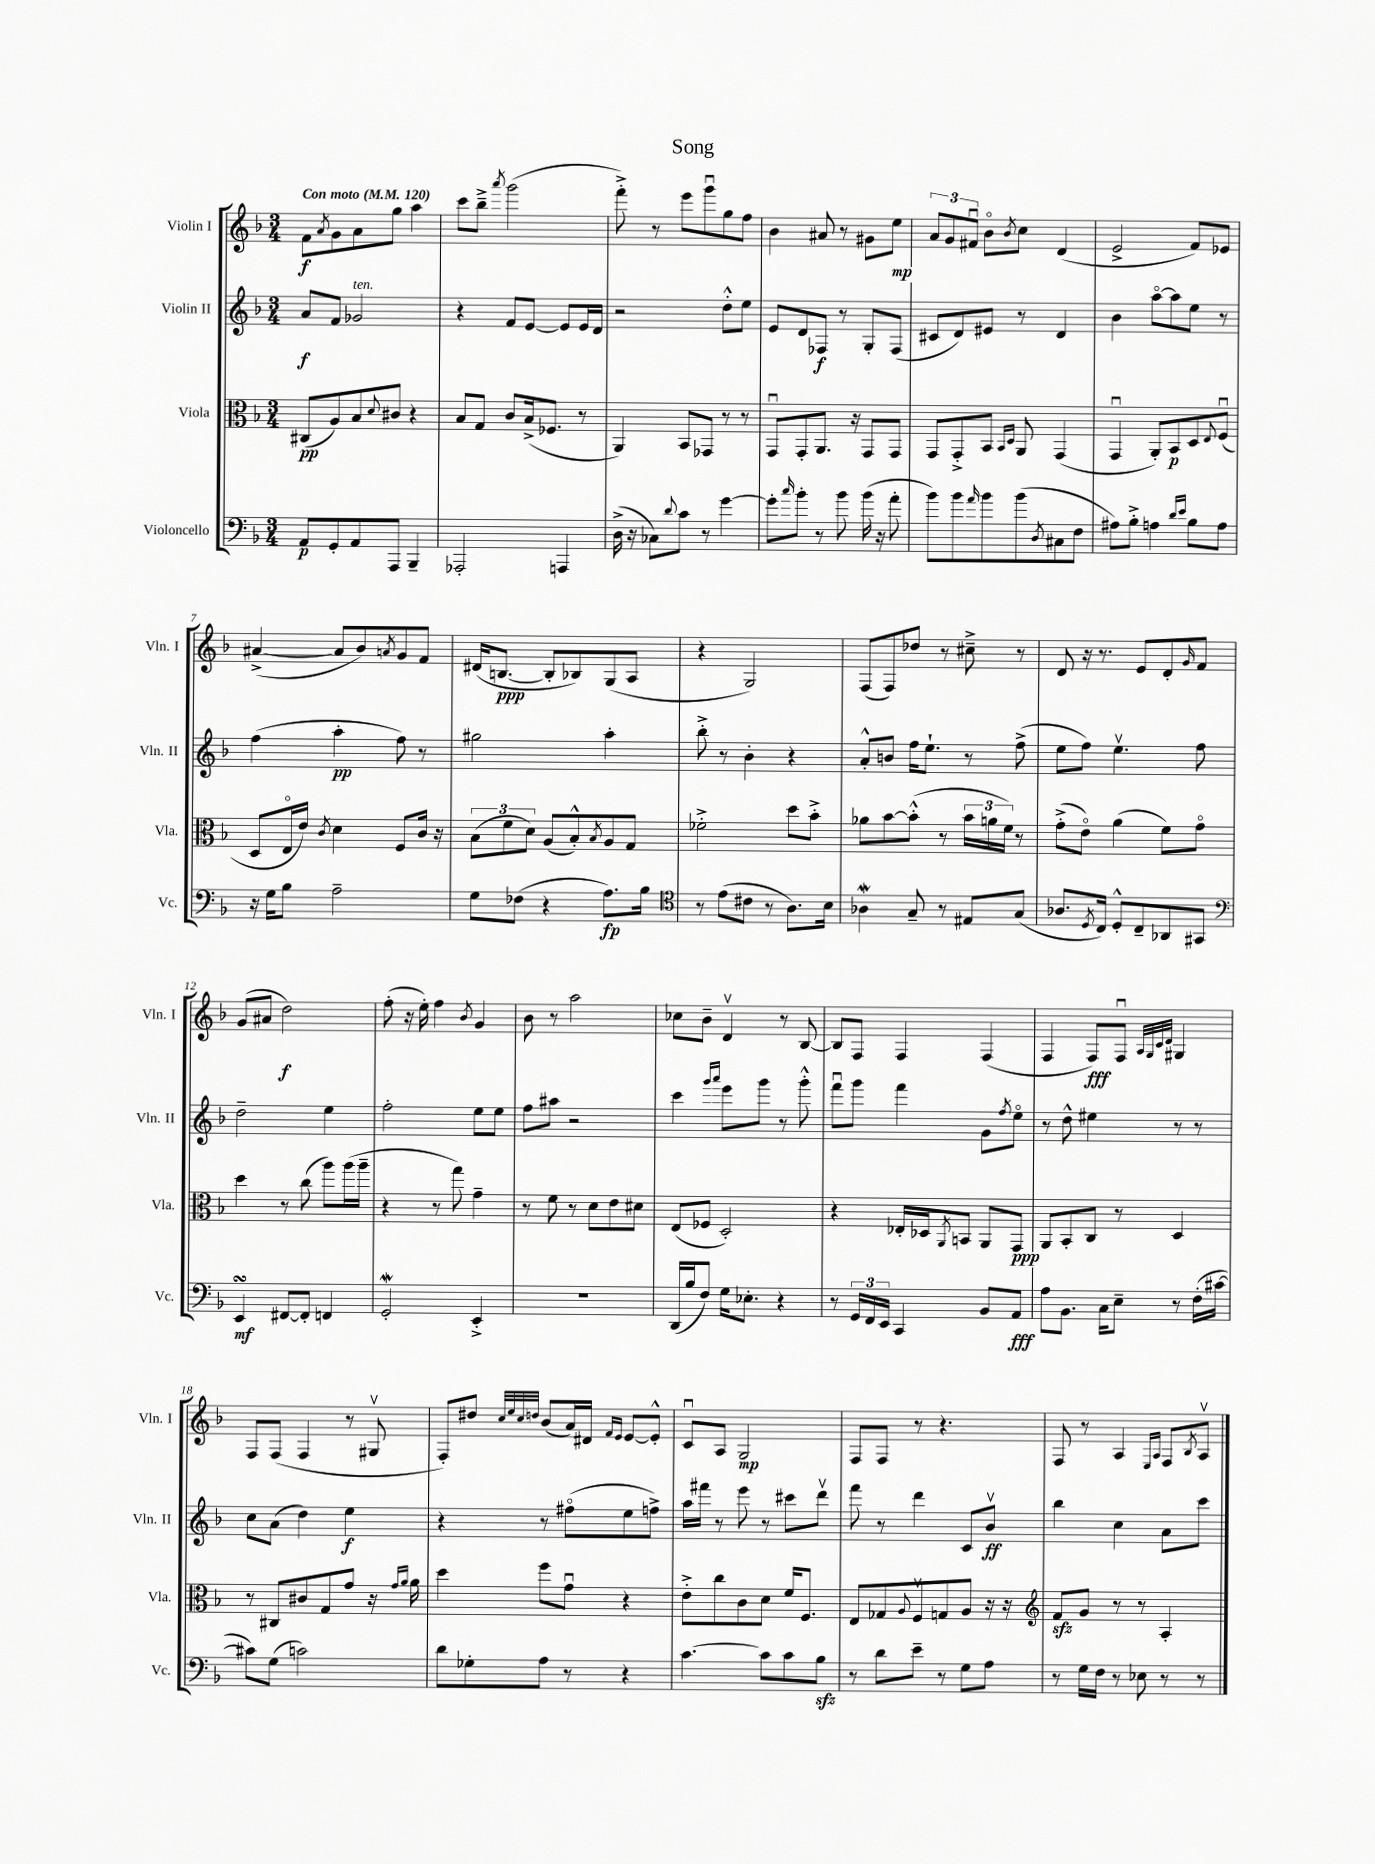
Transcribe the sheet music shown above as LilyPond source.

\header { title = "Song" }
<<
\new StaffGroup <<
\new Staff = "s0" \with { instrumentName = "Violin I" shortInstrumentName = "Vln. I" } {
    \clef treble \key f \major \numericTimeSignature \time 3/4 \tempo "Con moto" 4 = 120
    f'8\f \acciaccatura { a'8 } g'8 a'8 g''8 a''4 |
    c'''8 bes''8---> \acciaccatura { a'''8 } g'''2( |
    f'''8-.->) r8 e'''8 g'''8\downbow g''8 f''8 |
    bes'4 ais'8 r8 gis'8 e''8\mp |
    \tuplet 3/2 { a'8 g'8 fis'8\downbow } bes'8\flageolet \acciaccatura { bes'8 } c''8 d'4( |
    e'2-> f'8) ees'8 |
    ais'4~->( ais'8 bes'8) \acciaccatura { a'8 } g'8 f'8 |
    dis'16( b8.~\ppp b8-. bes8) g8( a8 |
    r4 g2) |
    f8( f8) des''8 r8 cis''8---> r8 |
    d'8 r16 r8. e'8 d'8-. \grace { g'16 } f'8 |
    g'8( ais'8 d''2\f) |
    f''8-.( r16 e''16-.) f''4 \acciaccatura { bes'8 } g'4 |
    bes'8 r8 a''2 |
    ces''8 bes'8-- d'4\upbow r8 bes8~ |
    bes8 f8 f4 f4( |
    f4 f8\fff) f8\downbow \grace { a32 g32 c'32 d'32 } gis4 |
    f8 f8( f4 r8 gis8\upbow |
    f8-.) dis''8 \grace { c''32 e''32 c''32 d''32 } bes'8( a'16) dis'16 \grace { f'16 e'16 } e'8~ e'8-.-^ |
    c'8\downbow a8 g2\mp |
    f8 f8 r8 r4. |
    f8 r8 a4 \grace { e16 a16 } f8 \acciaccatura { bes8 } a8\upbow \bar "|." |
}
\new Staff = "s1" \with { instrumentName = "Violin II" shortInstrumentName = "Vln. II" } {
    \clef treble \key f \major \numericTimeSignature \time 3/4
    a'8\f f'8 ges'2^\markup { \italic "ten." } |
    r4 f'8 e'8~ e'8 e'16 d'16 |
    r2 d''8-.-^ e''8 |
    e'8 d'8 fes8\f r8 g8-. fes8( |
    cis'8 d'8) eis'8 r8 d'4 |
    bes'4 a''8~\flageolet a''8 e''8 r8 |
    f''4( a''4-.\pp f''8) r8 |
    gis''2 a''4-. |
    bes''8-.-> r8 bes'4-. r4 |
    a'8-.-^ b'8 f''16 e''8.-! r8 f''8->( |
    e''8 f''8) e''4.\upbow f''8 |
    d''2-- e''4 |
    f''2-. e''8 e''8 |
    f''8 ais''8 r2 |
    c'''4 \grace { g'''16 a'''16 } e'''8 g'''8 r8 g'''8-.-^ |
    f'''8\downbow g'''8 f'''4 g'8 \acciaccatura { f''8 } e''8\flageolet |
    r8 d''8-^ eis''4 r8 r8 |
    c''8 a'8( d''4) e''4\f |
    r4 r8 fis''8\flageolet( e''8 f''8->) |
    a''16 fis'''16 r8 e'''8 r8 cis'''8 d'''8\upbow |
    f'''8 r8 d'''4 c'8 bes'8\upbow\ff |
    bes''4 c''4 a'8 c'''8 \bar "|." |
}
\new Staff = "s2" \with { instrumentName = "Viola" shortInstrumentName = "Vla." } {
    \clef alto \key f \major \numericTimeSignature \time 3/4
    cis8\pp( a8) bes8 \appoggiatura { d'8 } cis'8 r4 |
    bes8 g8 c'8 bes16->( fes8. r8 |
    a,4) bes,8 ges,8 r8 r8 |
    g,8\downbow g,8-. a,8. r16 g,8 g,8 |
    g,8 g,8-.-> bes,8 \grace { bes,16 d16 } a,8 g,4( |
    g,4\downbow a,8-.) bes,8\p d8 \appoggiatura { e8 } f8\downbow( |
    d8 e16\flageolet e'16) \acciaccatura { c'8 } d'4 f8 c'16 r16 |
    \tuplet 3/2 { bes8( f'8 d'8) } a8( bes8-.-^) \acciaccatura { bes8 } a8 g8 |
    fes'2-.-> d''8 bes'8-.-> |
    aes'8 bes'8~ bes'8-.-^( r8 \tuplet 3/2 { bes'16 a'16 f'16) } r8 |
    g'8-.->( e'8\flageolet) a'4( f'8) g'8\flageolet |
    d''4 r8 c''8( a''8) a''16( a''16-- |
    r4 r8 g''8) g'4-- |
    r8 f'8 r8 d'8 e'8 dis'8 |
    e8( fes8 d2-.) |
    r4 ees16-. des16 \acciaccatura { a,8 } b,8 a,8 g,8\ppp |
    a,8 bes,8-. c8 r8 d4 |
    r8 cis8 cis'8 g8 g'8 r16 \grace { g'16 a'16 } a'16 |
    d''4 f''8 g'8\downbow r4 |
    e'8-.-> c''8 c'8 d'8 f'16 f8. |
    e8 ges8 \appoggiatura { a8 } f8\upbow g8 a8 r16 r16 |
    \clef treble f'8\sfz g'8 r8 r8 a4-. \bar "|." |
}
\new Staff = "s3" \with { instrumentName = "Violoncello" shortInstrumentName = "Vc." } {
    \clef bass \key f \major \numericTimeSignature \time 3/4
    a,8\p g,8-. a,8 a,,8 bes,,4-- |
    aes,,2-. a,,4 |
    d16->( r16 ces8) \appoggiatura { d'8 } c'8 r8 g'4~ |
    g'8-. \grace { c''16 } bes'8-. r8 bes'8 bes'16( r16 a'8-. |
    bes'8) bes'8 \grace { a'16 } bes'8 bes'8( \acciaccatura { d8 } cis8 f8 |
    ais8) bes8-.-> a4 \grace { d'16 e'16 } bes8 a8 |
    r16 g16 bes8 a2-- |
    g8 fes8( r4 a8.\fp) bes16 |
    \clef tenor r8 e'8( cis'8 r8 a8.) bes16 |
    aes4\mordent g8-- r8 eis8 g8( |
    aes8. \acciaccatura { d8 } c16) d8-.-^ c8-- aes,8 gis,8 |
    \clef bass e,4\turn\mf fis,8~ fis,8-. f,4 |
    g,2-.\mordent e,4-.-> |
    R2. |
    d,16( bes16 f8) g16 ees8.-. r4 |
    r8 \tuplet 3/2 { g,16 f,16 e,16 } c,4 bes,8 a,8\fff |
    a8 bes,8. c16 e8-- r8 f16-.( cis'16~ |
    cis'8) g8( c'2) |
    d'8 ges8-. a8 r8 r4 |
    c'4.~ c'8 c'8 bes8\sfz |
    r8 d'8 e'8-- r8 g8 a8 |
    r8 g16 f16 r8 ees8 r8 r8 \bar "|." |
}
>>
>>
